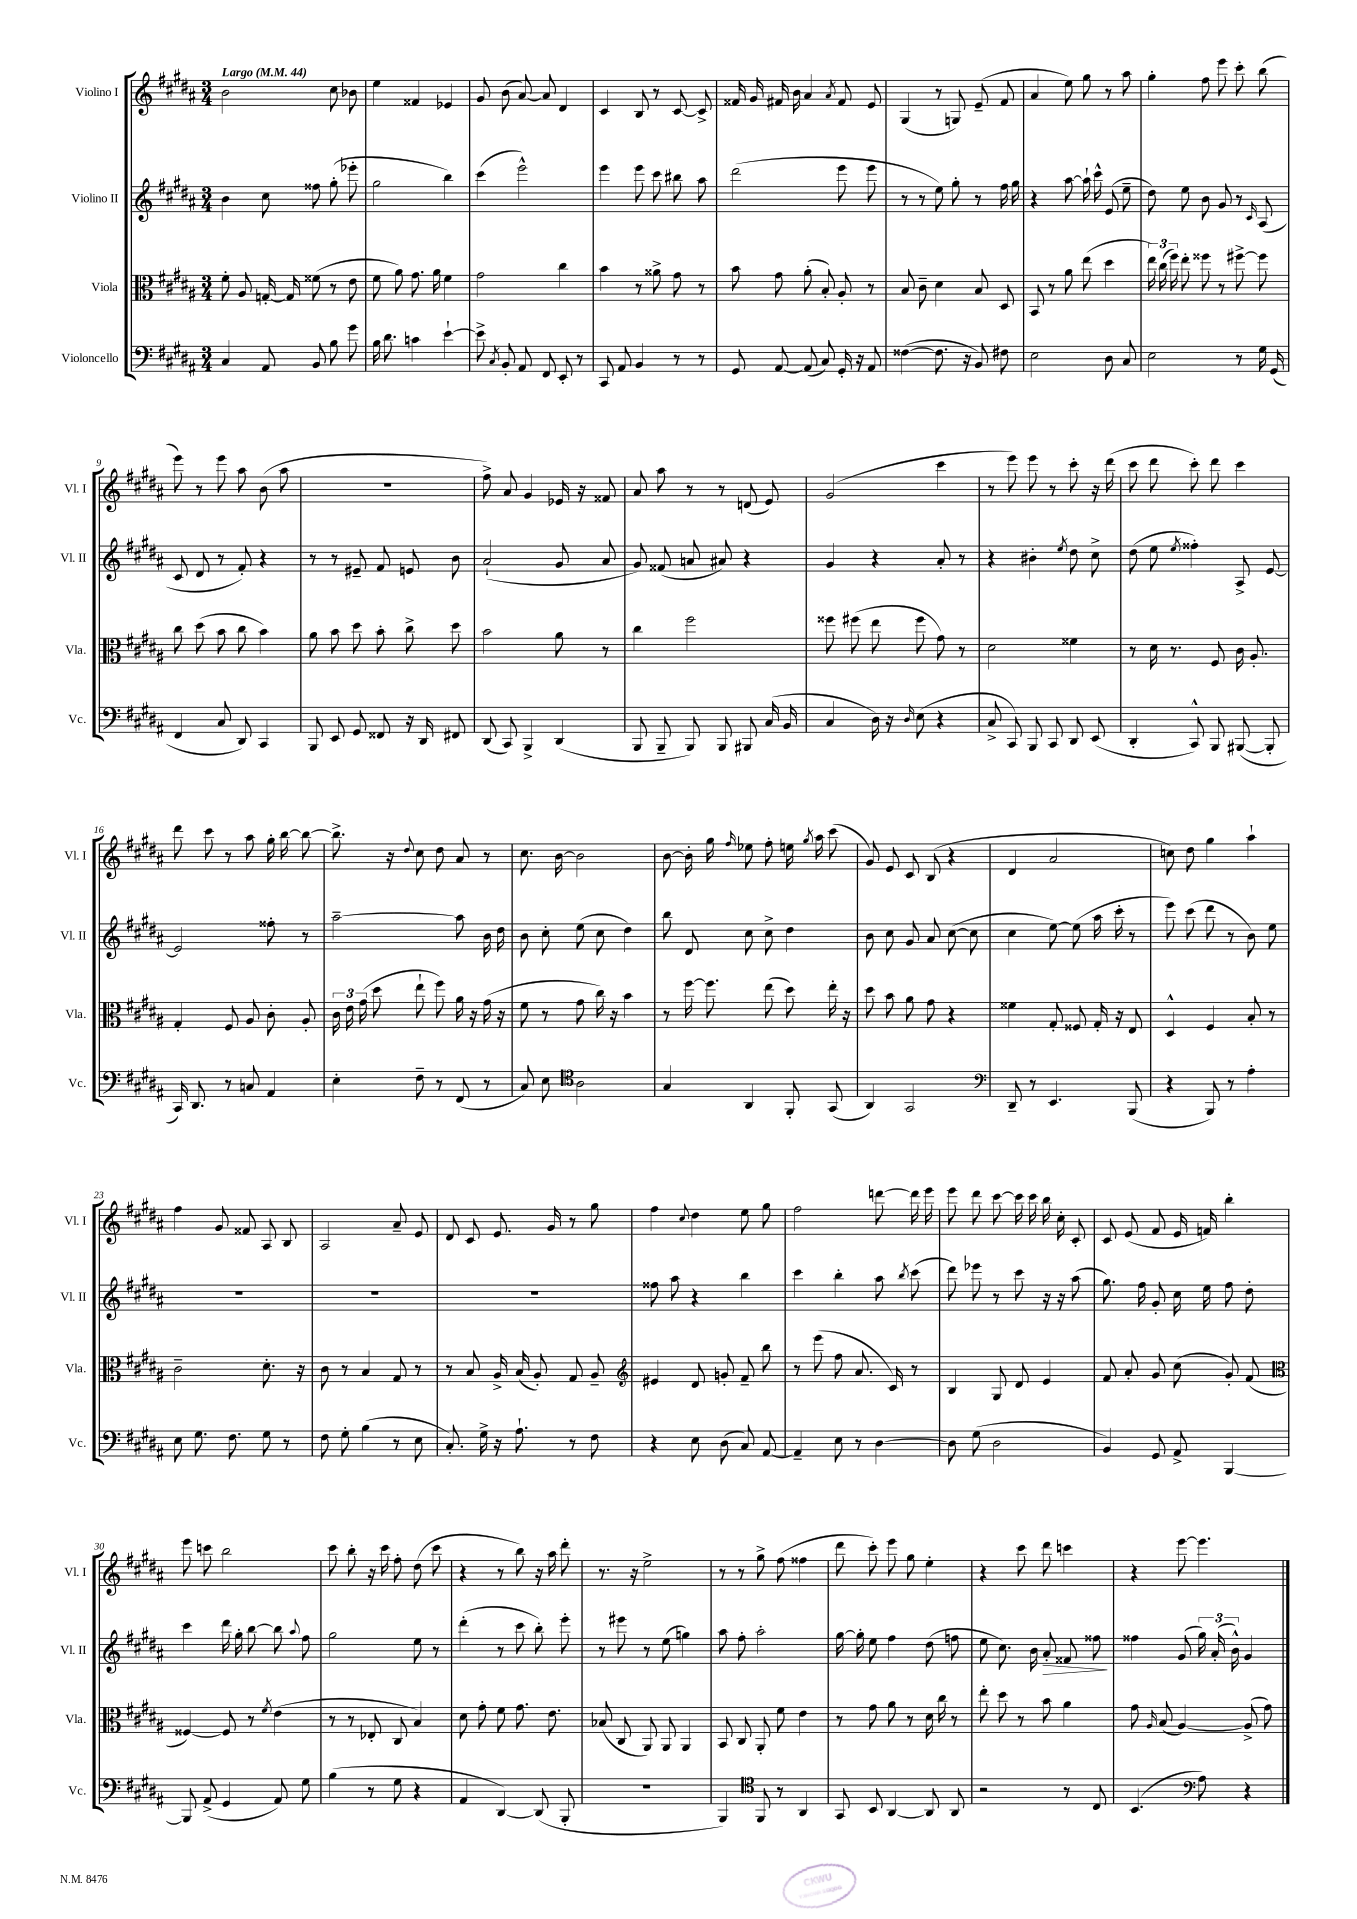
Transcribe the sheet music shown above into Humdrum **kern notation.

**kern	**kern	**kern	**dynam	**kern
*part4	*part3	*part2	*part2	*part1
*staff4	*staff3	*staff2	*staff2	*staff1
*I"Violoncello	*I"Viola	*I"Violino II	*	*I"Violino I
*I'Vc.	*I'Vla.	*I'Vl. II	*	*I'Vl. I
*clefF4	*clefC3	*clefG2	*	*clefG2
*k[f#c#g#d#a#]	*k[f#c#g#d#a#]	*k[f#c#g#d#a#]	*	*k[f#c#g#d#a#]
*M3/4	*M3/4	*M3/4	*	*M3/4
*MM44	*MM44	*MM44	*	*MM44
=1	=1	=1	=1	=1
!	!	!	!	!LO:TX:a:B:t=Largo
4C#/	8f#'\	4b\	.	2b\
.	8A#/	.	.	.
8AA#/	[16Gn'/	8cc#\	.	.
.	16G/]	.	.	.
8BB/	(8f##X\	8ff##X\	.	.
8B\	8r	(8gg#'\	.	8cc#\
8g#\	8e\	8eee-X'\	.	8b-X\
=2	=2	=2	=2	=2
16B\	8f#\	2gg#\	.	4ee\
8.d#\	.	.	.	.
.	8a#\)	.	.	.
4cn\	8.g#\	.	.	4f##X/
.	16a#\	.	.	.
[4e`\	4f#\	4bb\)	.	4e-X/
=3	=3	=3	=3	=3
8e^\]	2g#\	(4ccc#\	.	8g#/
8qC#/	.	.	.	.
8BB'/	.	.	.	(8b\
8AA#/	.	2eee^^\)	.	[8a#/)
8FF#/	.	.	.	8a#/]
8EE'/	4cc#\	.	.	4d#/
8r	.	.	.	.
=4	=4	=4	=4	=4
8CC#/	4b\	4eee\	.	4c#/
8AA#/	.	.	.	.
4BB/	8r	8eee\	.	8B/
.	8a##X^\	8ccc#\	.	8r
8r	8g#\	8bb#X\	.	[8c#/
8r	8r	8aa#\	.	8c#^/]
=5	=5	=5	=5	=5
8GG#/	8b\	(2ddd#\	.	16f##X/
.	.	.	.	16g#/
[8AA#/	8g#\	.	.	16f#X/
.	.	.	.	16b\
(8AA#/]	(8a#'\	.	.	4a#/
8C#/)	8B'/)	.	.	.
.	.	.	.	8qa#/
16GG#'/	8A#'/	8eee\	.	8f#/
16r	.	.	.	.
8AA#/	8r	8eee\	.	8e/
=6	=6	=6	=6	=6
([4F##X\	8B/	8r	.	(4G#/
.	8c#~\	8r	.	.
8.F##\]	4d#\	8ee\)	.	8r
.	.	8gg#'\	.	8Gn/)
16r	.	.	.	.
8BB/)	8B/	8r	.	(8e~/
8F#X\	8D#/	16ff#\	.	8f#/
.	.	16gg#\	.	.
=7	=7	=7	=7	=7
2E\	8BB/	4r	.	4a#/
.	8r	.	.	.
.	8a#\	[8aa#\	.	8ee\)
.	(8ee\	16aa#`\]	.	8gg#\
.	.	16ccc#^^\	.	.
8D#\	4dd#\	(8e/	.	8r
8C#/	.	8ee~\	.	8aa#\
=8	=8	=8	=8	=8
2E\	24ee\)	8dd#\)	.	4gg#'\
.	(24cc#\	.	.	.
.	24ff#\)	.	.	.
.	8ee'\	8ee\	.	.
.	8ff##X\	8b\	.	8ff#\
.	8r	8g#/	.	8eee\
8r	[8ff#X^\	8r	.	8ccc#'\
.	.	16qqc#/	.	.
16G#\	8ff#\]	(8A#/	.	(8bb\
(16GG#/	.	.	.	.
!!LO:LB:g=z
=9	=9	=9	=9	=9
4FF#/	8cc#\	8c#/	.	8eee\)
.	(8dd#\	8d#/	.	8r
8C#/	8b\	8r	.	8eee\
8DD#/)	8cc#\	8f#'/)	.	8aa#\
4CC#/	4b\)	4r	.	(8b\
.	.	.	.	8aa#\
=10	=10	=10	=10	=10
8BBB/	8a#\	8r	.	2.r
8EE/	8b\	8r	.	.
8GG#/	8dd#\	8e#X~/	.	.
8FF##X/	8b'\	8f#/	.	.
16r	8cc#^\	8en/	.	.
16DD#/	.	.	.	.
8FF#X/	8dd#\	8b\	.	.
=11	=11	=11	=11	=11
(8DD#/	2b\	(2a#`/	.	8ff#^\)
8CC#/)	.	.	.	8a#/
4BBB^/	.	.	.	4g#/
(4DD#/	8a#\	8g#/	.	16e-X/
.	.	.	.	16r
.	8r	8a#/	.	8f##X/
=12	=12	=12	=12	=12
8BBB/	4cc#\	8g#/)	.	8a#/
8BBB~/	.	(8f##X/	.	8aa#\
8BBB/)	2ff#\	8an/	.	8r
8BBB/	.	8a#X/)	.	8r
8BBB#X/	.	4r	.	(8dn/
(16C#/	.	.	.	8e/)
16BB/	.	.	.	.
=13	=13	=13	=13	=13
4C#/	8ff##X\	4g#/	.	(2g#/
.	(8ff#X\	.	.	.
16D#\)	8ee\	4r	.	.
16r	.	.	.	.
16qqD#/	.	.	.	.
(8E\	8ff#\	.	.	.
4r	8g#\)	8a#'/	.	4ccc#\
.	8r	8r	.	.
=14	=14	=14	=14	=14
8C#^/	2d#\	4r	.	8r
8CC#/)	.	.	.	8eee\)
8BBB/	.	4b#X'\	.	8eee\
8CC#/	.	.	.	8r
.	.	8qee/	.	.
8DD#/	4f##X\	8dd#\	.	8ccc#'\
(8EE/	.	8cc#^\	.	16r
.	.	.	.	(16ddd#\
=15	=15	=15	=15	=15
4DD#'/	8r	(8dd#\	.	8ccc#\
.	16d#\	8ee\	.	8ddd#\
.	8.r	.	.	.
.	.	8qee/	.	.
8CC#^^/)	.	4ff##X'\)	.	8ccc#'\)
8BBB/	8F#/	.	.	8ddd#\
([8BBB#X/	16c#\	8A#^/	.	4ccc#\
.	8.A#'/	.	.	.
8BBB#'/]	.	[8e/	.	.
!!LO:LB:g=z
=16	=16	=16	=16	=16
16CC#/)	4G#'/	2e/]	.	8ddd#\
8.DD#/	.	.	.	.
.	.	.	.	8ccc#\
8r	8F#/	.	.	8r
8Cn/	8A#/	.	.	8aa#\
4AA#/	8c#'\	8ff##X'\	.	16gg#'\
.	.	.	.	[16bb\
.	8A#'/	8r	.	8bb\_
=17	=17	=17	=17	=17
4E'\	24c#\	[2aa#~\	.	8.bb^\]
.	24e\	.	.	.
.	(24g#\	.	.	.
.	8dd#\	.	.	.
.	.	.	.	16r
.	.	.	.	8qqdd#/
8F#~\	8ee`\	.	.	8cc#\
8r	8ff#\)	.	.	8dd#\
(8FF#/	16a#\	8aa#\]	.	8a#/
.	16r	.	.	.
8r	(16g#\	16b\	.	8r
.	16r	16dd#\	.	.
=18	=18	=18	=18	=18
8C#/)	8f#\	8b\	.	8.cc#\
8E\	8r	8cc#'\	.	.
.	.	.	.	[16b\
*clefC4	*	*	*	*
2A#\	8g#\	(8ee\	.	2b\]
.	16cc#\)	8cc#\	.	.
.	16r	.	.	.
.	4b\	4dd#\)	.	.
=19	=19	=19	=19	=19
4G#/	8r	8bb\	.	[8b\
.	[16ff#\	8d#/	.	16b'\]
.	8.ff#\]	.	.	16gg#\
.	.	.	.	16qqff#/
4AA#/	.	8cc#\	.	8ee-X\
.	(8ee\	8cc#^\	.	8ff#'\
8FF#'/	8dd#\)	4dd#\	.	16een\
.	.	.	.	8qgg#/
.	.	.	.	16aa#\
(8GG#/	16ee'\	.	.	(8ccc#\
.	16r	.	.	.
=20	=20	=20	=20	=20
4AA#/)	8dd#\	8b\	.	8g#/)
.	8b\	8cc#\	.	8e/
2GG#/	8a#\	8g#/	.	8c#/
.	8g#\	8a#/	.	(8B/
.	4r	([8cc#\	.	4r
.	.	8cc#\]	.	.
=21	=21	=21	=21	=21
*clefF4	*	*	*	*
8DD#~/	4f##X\	4cc#\	.	4d#/
8r	.	.	.	.
4.EE/	8G#'/	[8ee\)	.	2a#/
.	8F##X/	(8ee\]	.	.
.	16G#'/	16aa#\	.	.
.	16r	16ccc#'\	.	.
(8BBB/	8E/	8r	.	.
=22	=22	=22	=22	=22
4r	4D#^^/	8eee\)	.	8ccn\)
.	.	(8ccc#\	.	8dd#\
8BBB/)	4F#/	8ddd#\	.	4gg#\
8r	.	8r	.	.
4A#'\	8B'/	8b\)	.	4aa#`\
.	8r	8ee\	.	.
!!LO:LB:g=z
=23	=23	=23	=23	=23
8E\	2c#~\	2.r	.	4ff#\
8.G#\	.	.	.	.
.	.	.	.	8g#/
8.F#\	.	.	.	.
.	.	.	.	8f##X/
8G#\	8.d#'\	.	.	8A#/
8r	.	.	.	8B/
.	16r	.	.	.
=24	=24	=24	=24	=24
8F#\	8c#\	2.r	.	2A#/
8G#'\	8r	.	.	.
(4B\	4B/	.	.	.
8r	8G#/	.	.	8a#~/
8E\	8r	.	.	8e/
=25	=25	=25	=25	=25
8.C#'/)	8r	2.r	.	8d#/
.	8B/	.	.	8c#/
16G#^\	.	.	.	.
16r	16A#^/	.	.	8.e/
8.A#`\	(16B/	.	.	.
.	8A#'/)	.	.	.
.	.	.	.	16g#/
8r	8G#/	.	.	8r
8F#\	8A#~/	.	.	8gg#\
=26	=26	=26	=26	=26
*	*clefG2	*	*	*
4r	4e#X/	8ff##X\	.	4ff#\
.	.	8aa#\	.	.
.	.	.	.	8qqcc#/
8E\	8d#/	4r	.	4dd#\
(8D#\	8gn'/	.	.	.
8C#/)	8f#~/	4bb\	.	8ee\
[8AA#/	8bb\	.	.	8gg#\
=27	=27	=27	=27	=27
4AA#~/]	8r	4ccc#\	.	2ff#\
.	(8eee\	.	.	.
8E\	8ff#\	4bb'\	.	.
8r	8.a#/	.	.	.
[4D#\	.	8aa#\	.	[8dddn\
.	16c#/)	.	.	.
.	.	8qbb/	.	.
.	8r	(8ccc#\	.	16ddd\]
.	.	.	.	16eee\
=28	=28	=28	=28	=28
8D#\]	4B/	8ddd#\)	.	8eee\
(8G#\	.	8eee-X\	.	8ddd#\
2D#\	8G#/	8r	.	[8ccc#\
.	8d#/	8ccc#\	.	16ccc#\]
.	.	.	.	16ccc#\
.	4e/	16r	.	16bb\
.	.	16r	.	16cc#'\
.	.	(8aa#\	.	8c#'/
=29	=29	=29	=29	=29
4BB/)	8f#/	8.gg#\)	.	8c#/
.	8a#'/	.	.	(8e/
.	.	16ff#\	.	.
8GG#/	8g#/	8g#'/	.	8f#/
8AA#^/	(8cc#\	16cc#\	.	16e/
.	.	16ee\	.	16fn/)
[4BBB/	8g#'/)	8ff#\	.	4bb'\
.	(8f#/	8dd#'\	.	.
!!LO:LB:g=z
=30	=30	=30	=30	=30
*	*clefC3	*	*	*
8BBB/]	[4F##X/)	4ccc#\	.	8eee\
(8AA#^/	.	.	.	8cccn\
4GG#/	8F##/]	16ddd#\	.	2bb\
.	.	16gg#'\	.	.
.	8r	[8bb\	.	.
.	8qf#/	.	.	.
8AA#/)	(4e\	8bb\]	.	.
.	.	8qqaa#/	.	.
8G#\	.	8ff#\	.	.
=31	=31	=31	=31	=31
(4B\	8r	2gg#\	.	8ccc#\
.	8r	.	.	8bb'\
8r	8E-X'/	.	.	16r
.	.	.	.	16ccc#\
8G#\	8C#/	.	.	8ff#'\
4r	4B/)	8ee\	.	(8dd#\
.	.	8r	.	8ccc#\
=32	=32	=32	=32	=32
4AA#/	8d#\	(4ddd#'\	.	4r
.	8g#'\	.	.	.
[4DD#/)	8f#\	8r	.	8r
.	8.g#\	8ccc#\	.	8bb\)
(8DD#/]	.	8bb'\)	.	16r
.	8.e\	.	.	16aa#\
8BBB'/	.	8eee'\	.	8ddd#'\
=33	=33	=33	=33	=33
2.r	(8B-X/	8r	.	8.r
.	8C#/	8eee#X\	.	.
.	.	.	.	16r
.	8AA#/)	8r	.	2ee^\
.	8AA#/	(8ee\	.	.
.	4AA#/	4ggn\)	.	.
=34	=34	=34	=34	=34
4BBB/)	8BB/	8aa#\	.	8r
.	8C#/	8ff#'\	.	8r
*clefC4	*	*	*	*
8FF#/	8AA#'/	2aa#'\	.	8gg#^\
8r	8f#\	.	.	(8ff#\
4AA#/	4e\	.	.	4ff##X\
=35	=35	=35	=35	=35
8GG#/	8r	[16gg#\	.	8ddd#\
.	.	16gg#'\]	.	.
8BB/	8g#\	8ee\	.	8ccc#'\)
[4AA#/	8a#\	4ff#\	.	8eee\
.	8r	.	.	8gg#\
8AA#/]	16d#\	(8dd#\	.	4ee'\
.	16cc#\	.	.	.
8AA#/	8r	8ffn\	.	.
=36	=36	=36	=36	=36
2r	8ee'\	8ee\	.	4r
.	8dd#\	8.cc#\)	.	.
.	8r	.	.	8ccc#\
.	.	16b\	.	.
!	!	!	!LO:HP:b	!
.	8b\	8a#'/	>	8ddd#\
8r	4a#\	8f##X/	.	4cccn\
8C#/	.	8ff##X\	.	.
.	.	.	]	.
=37	=37	=37	=37	=37
(4.BB/	8g#\	4ff##X\	.	4r
.	16qqA#/	.	.	.
.	(8B/	.	.	.
.	[4A#/)	(8g#/	.	[8eee\
*clefF4	*	*	*	*
8A#\)	.	24gg#\)	.	4.eee\]
.	.	(24a#'/	.	.
.	.	24b^^\)	.	.
4r	(8A#^/]	4g#/	.	.
.	8g#\)	.	.	.
==	==	==	==	==
*-	*-	*-	*-	*-
